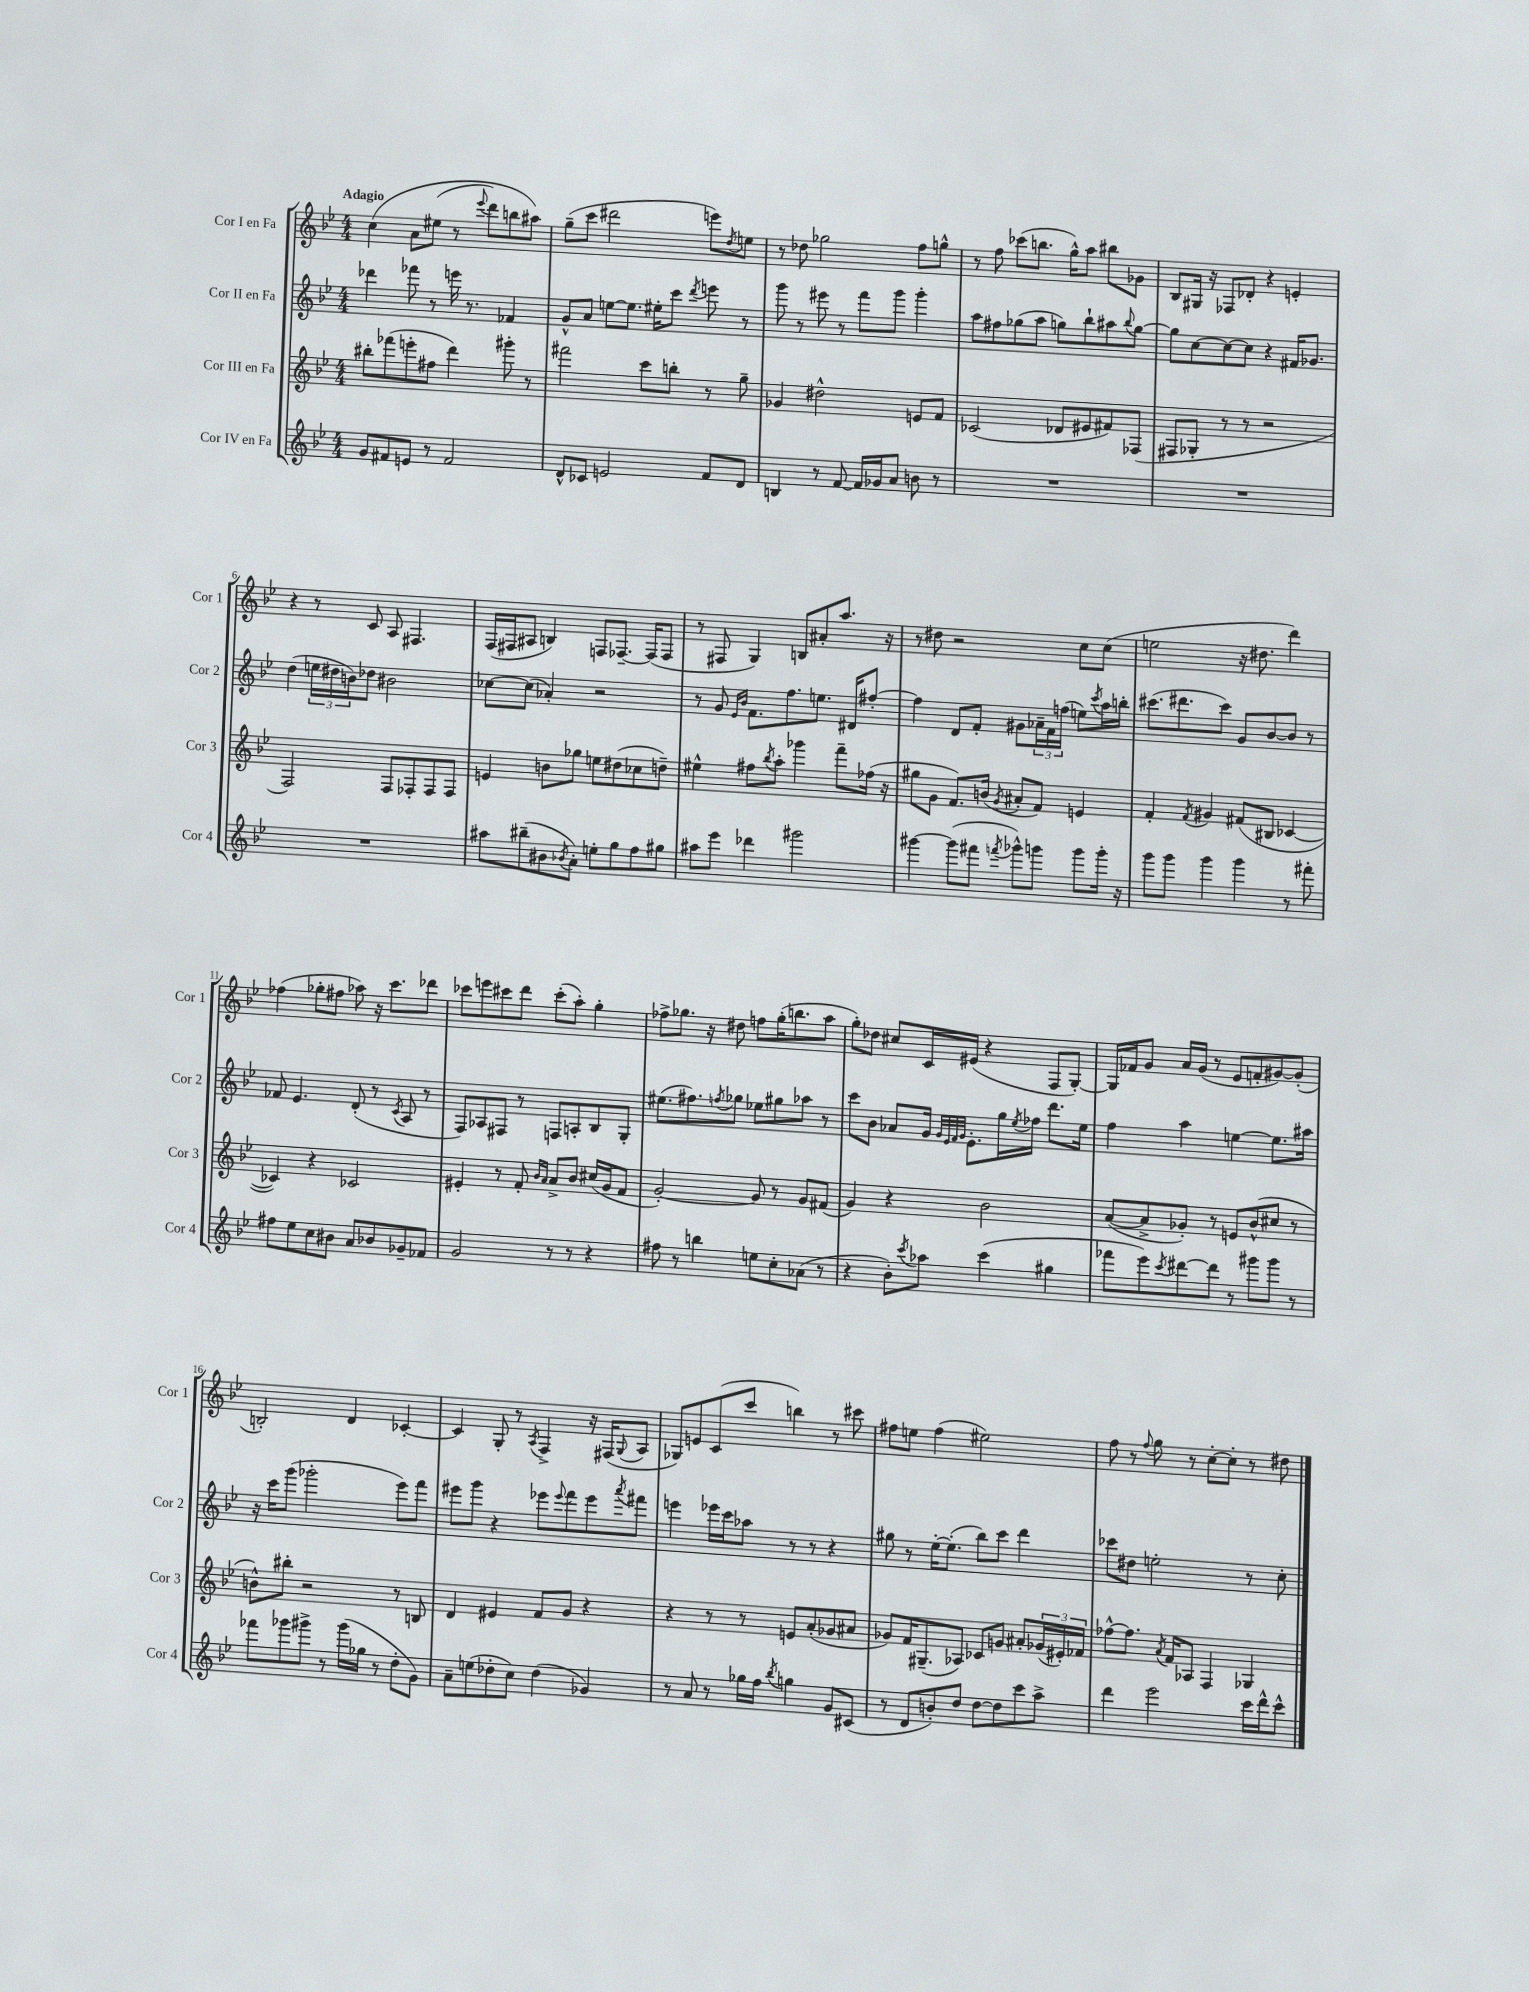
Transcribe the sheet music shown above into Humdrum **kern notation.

**kern	**kern	**kern	**kern
*part4	*part3	*part2	*part1
*staff4	*staff3	*staff2	*staff1
*I"Cor IV en Fa	*I"Cor III en Fa	*I"Cor II en Fa	*I"Cor I en Fa
*I'Cor 4	*I'Cor 3	*I'Cor 2	*I'Cor 1
*clefG2	*clefG2	*clefG2	*clefG2
*k[b-e-]	*k[b-e-]	*k[b-e-]	*k[b-e-]
*M4/4	*M4/4	*M4/4	*M4/4
=1	=1	=1	=1
!	!	!	!LO:TX:a:B:t=Adagio
8g/L	8bb#X'\L	4ddd-X\	(4cc\
8f#X/	(8fff-X\	.	.
8en/J	8eeen'\	8fff-X\	8a\L
8r	8ff#X\J	8r	(8ee#X\J
2f#/	4ddd\)	16eeen\	8r
.	.	8.r	.
.	.	.	8qqeee-/
.	.	.	8ddd\L)
.	8ggg#X'\	4f-X/	8bbn\
.	8r	.	8aa#X\J)
=2	=2	=2	=2
8d^^/L	2fff#X\	8g^^/L	(8gg~\L
8c-X/J	.	8a/J	8ccc\J
2en/	.	[8een\L	2ddd#X\
.	.	8.ee\J]	.
.	8ccc\L	.	.
.	.	16ee#X'\KL	.
.	8bbn'\J	8ccc\J	.
.	.	8qddd/	.
8f/L	8r	8eeen\	8eeen\L)
.	.	.	8qdd/
8d/J	8gg~\	8r	8een\J
=3	=3	=3	=3
4Bn/	4g-X/	8ggg\	8r
.	.	8r	8dd-X\
8r	2dd#X^^\	8eee#X\	2gg-X\
[8f/	.	8r	.
16f/LL]	.	8fff\L	.
16g-X/J	.	.	.
8a/J	.	8ggg\J	.
8bn\	8en/L	4ggg'\	8ff\L
8r	8f/J	.	8ggn^^\J
=4	=4	=4	=4
1r	(2c-X/	8aa\L	8r
.	.	8ff#X\	8ff\
.	.	(8gg-X\	(8ccc-X\L
.	.	8aa\J	8.bbn\J
.	8d-X/L	8ggn\L)	.
.	.	.	16gg^^\KL)
.	8e#X/	8bb-`\	8aa\J
.	8f#X/)	8aa#X\	8bb#X\L
.	.	8qqbb-/	.
.	(8F-X/J	[8gg\J	8g-X\J
=5	=5	=5	=5
1r	8F#X/L	8gg\L]	8B-/L
.	8G-X'/J	[8cc\	16G#X/Jk
.	.	.	16r
.	8r	8cc\_	8F-X/L
.	8r	8cc\J]	8d-X'/J
.	2r	4r	4r
.	.	16f#X/KL	4en'/
.	.	8.g-X/J	.
!!LO:LB:g=z
=6	=6	=6	=6
1r	2F/)	(4dd\	4r
.	.	24een\LL	8r
.	.	24dd#X\	.
.	.	24bn\J)	.
.	.	8dd-X\J	8c/
.	8F/L	2b#X\	8A/
.	8F-X'/	.	4.F#X/
.	8F-/	.	.
.	8F-/J	.	.
=7	=7	=7	=7
8aa#X\L	4en/	[8cc-X\L	(16F/LL
.	.	.	16F#X/J
(8bb#X~\	.	(8cc-\J]	8A#X/J
8b#X\	8bn\L	4a-X'/)	4Bn/)
8qb-X/	.	.	.
8a'\J)	8gg-X\J	.	.
8een'\L	8een\L	2r	8Fn/L
8gg\	(8dd#X\	.	[8.F-X~/J
8ff\	8cc-X\	.	.
.	.	.	(16F-/KL]
8gg#X\J	8ddn~\J)	.	8F-/J
=8	=8	=8	=8
8aa#X\L	4ee#X^^\	8r	8r
8eee-\J	.	8g/	8F#X/
.	.	16qqe-/LL	.
.	.	16qqb-/JJ	.
4ddd-X\	8ff#X\L	8.f\L	4G/)
.	8qbb-/	.	.
.	8aa'\J	.	.
.	.	8.ff\	.
2ggg#X\	4ggg-X\	.	8Bn/L
.	.	8.een\J	8a#X'/
.	8fff~\L	.	8.aa/J
.	.	16d#X/KL	.
.	(16ff-X\Jk	[8ff#X'/J	.
.	16r	.	16r
=9	=9	=9	=9
[4ggg#X\	8gg#X\L	4ff#\]	8r
.	8g\J	.	8dd#X\
(8ggg#\L]	8.f/L)	8d/L	2r
8fff#X\J	.	8f'/J	.
.	(16bn/Jk	.	.
8qfffn/	8qg/	.	.
8ggg-X^^\L)	8a#X'/L	8g#X\L	.
8gggn\J	8f/J)	24a-X~\L	.
.	.	24f\	.
.	.	(24ffn\JJ	.
8ggg\L	4en/	8een\L)	8cc\L
.	.	8qccc/	.
16ggg'\Jk	.	16aa\L	(8cc\J
16r	.	16bbn'\JJ	.
=10	=10	=10	=10
8ggg\L	4f'/	(8.ccc#X\L	2een\
8ggg\J	.	.	.
.	.	8.ddd#X\	.
.	8qf/	.	.
4ggg\	4g#X/	.	.
.	.	8ccc#\J)	.
4ggg\	(8f#X/L	8g/L	16r
.	.	.	8.dd#X\
.	8B#X/J	[8b-/	.
8r	[4c-X/	8b-/J]	4ddd\)
8fff#X'\	.	8r	.
!!LO:LB:g=z
=11	=11	=11	=11
8ff#X\L	4c-X/])	8f-X/	(4ff-X\
8ee-\	.	4.e-/	.
8cc\	4r	.	8gg-X'\L
8b#X\J	.	.	8ff#X\J
8a/L	2c-X/	(8d'/	8aa-X\)
8b-X/	.	8r	16r
.	.	.	8.ccc\L
.	.	8qc/	.
8g-X~/	.	8A/	.
8f-X/J	.	8r	8ddd-X\J
=12	=12	=12	=12
2g/	4e#X'/	8F/L)	8ccc-X\L
.	.	8A-X/	8eeen\
.	8r	8F#X/J	8ccc#X\
.	8f'/	8r	8ddd\J
.	16qqb-/LL	.	.
.	16qqa/JJ	.	.
8r	8a^/L	8Fn/L	(8ccc#'\L
8r	8b-/J	8An'/	8aa'\J)
4r	(16cc#X/LL	8B-/	4gg'\
.	16g/J	.	.
.	8f/J	8G'/J	.
=13	=13	=13	=13
8ff#X\	[2g'/)	(8.ee#X\L	8ff-X^\L
8r	.	.	8.gg-X\J
.	.	8.ff#X\)	.
4bbn\	.	.	.
.	.	.	16r
.	.	8qffn/	.
.	.	8gg-X\J	8dd#X\
8een\L	8g/]	8ee-X\L	8ffn\L
8cc'\	8r	8gg#X\	(16gg-'\K
.	.	.	8.bbn\
(8a-X\J	8g/L	8aa-X\J	.
8r	(8f#X/J	8r	8aa\J
=14	=14	=14	=14
4r	4g/)	8ccc\L	8gg'\L)
.	.	8b-\J	8dd-X\J
8b-'\L)	4r	8a-X/L	8cc#X/L
8qccc/	.	.	.
8aa-X\J	.	16g/Jk	16c/L
.	.	32qqg/LLL	.
.	.	32qqe-/	.
.	.	32qqf/	.
.	.	32qqg/JJJ	.
.	.	8.e-'\L	(16e#X/JJ
(4ccc\	2b-\	.	4r
.	.	16gg\L	.
.	.	8qee-/	.
.	.	16ff-X\JJ	.
4gg#X\	.	8.ddd\L	8F/L
.	.	.	[8G'/J)
.	.	16ee-\Jk	.
=15	=15	=15	=15
8fff-X\L	([8a/L	4ff\	16G/LL]
.	.	.	16f-X/J
8eee-\)	8a^/]	.	8g/J
8qccc/	.	.	.
[8ddd#X\	8g-X'/J)	4aa\	16a/LL
.	.	.	(16g/JJ
8ddd#\J]	8r	.	8r
8r	8en/L	[4een\	8e-/L
8ggg#X\L	(8b-^^/	.	8fn'/
8ggg#\J	8cc#X/J	8.ee\L]	[8g#X/)
8r	8r	.	(8g#'/J]
.	.	16aa#X\Jk	.
!!LO:LB:g=z
=16	=16	=16	=16
8fff-X\L	8bn^^\L)	16r	2Bn'/)
.	.	16ccc\KL	.
8ggg-X\	8bb#X'\J	(8ggg\J	.
8ggg#X^\J	2r	2ggg-X'\	.
8r	.	.	.
(16ggg#\LL	.	.	4d/
16gg-X\JJ	.	.	.
8r	.	.	.
8dd'\L	8r	8eee-\L)	[4c-X'/
8g\J)	8Bn/	8fff\J	.
=17	=17	=17	=17
8a~\L	4d/	8eee#X\L	4c-/]
(8een\	.	8ggg\J	.
8dd-X'\	4e#X/	4r	8G'/
8cc\J)	.	.	8r
.	.	.	8qA/
(4dd-\	8f/L	8eee-X\L	4F^/
.	.	8qqeee-/	.
.	8g/J	8fff\	.
4g-X/)	4r	8eee-\	16r
.	.	.	(16F#X/KL
.	.	8qaaa/	8qqG/
.	.	8fff#X\J	8A/J
=18	=18	=18	=18
8r	4r	4eeen\	8G-X/L)
8a/	.	.	8en/
8r	8r	16eee-X\LL	(8c/
.	.	16ccc\J	.
16gg-X\LL	8r	8aa-X\J	8ccc/J
16ff\JJ	.	.	.
8qbb-/	.	.	.
4ggn\	8en/L	8r	4bbn\)
.	(8a'/	8r	.
8g/L	8g-X/	4r	8r
(8c#X/J	8a#X/J	.	8ccc#X\
=19	=19	=19	=19
8r	8g-X/L)	8gg#X\	8ff#X\L
8d/L	16f/K	8r	8een\J
.	(8.G#X~/	.	.
8bn'/)	.	[16ee-'\KL	(4ff#\
.	.	(8.ee-'\J]	.
8dd/J	8A-X/J)	.	.
[8dd\L	8c-X/L	8bb-\L)	2ee#X\)
8dd\]	8gn/J	8ccc\J	.
8ccc\	8a#X'/L	4ddd\	.
8aa^\J	(24g-X/L	.	.
.	24e#X'/)	.	.
.	24f-X/JJ	.	.
=20	=20	=20	=20
4ddd\	[8ff-X^^\L	8ccc-X\L	8ff\
.	8.ff-\J]	8dd#X\J	8r
.	.	.	8qqff/
2eee-\	.	2een'\	8gg\
.	8qa/	.	.
.	16f/KL	.	.
.	8A-X/J	.	8r
.	4F/	.	[8cc'\L
.	.	.	8cc'\J]
16ccc\LL	4G-X/	8r	8r
16ddd^^\J	.	.	.
8ccc^^\J	.	8cc'\	8dd#X\
==	==	==	==
*-	*-	*-	*-
